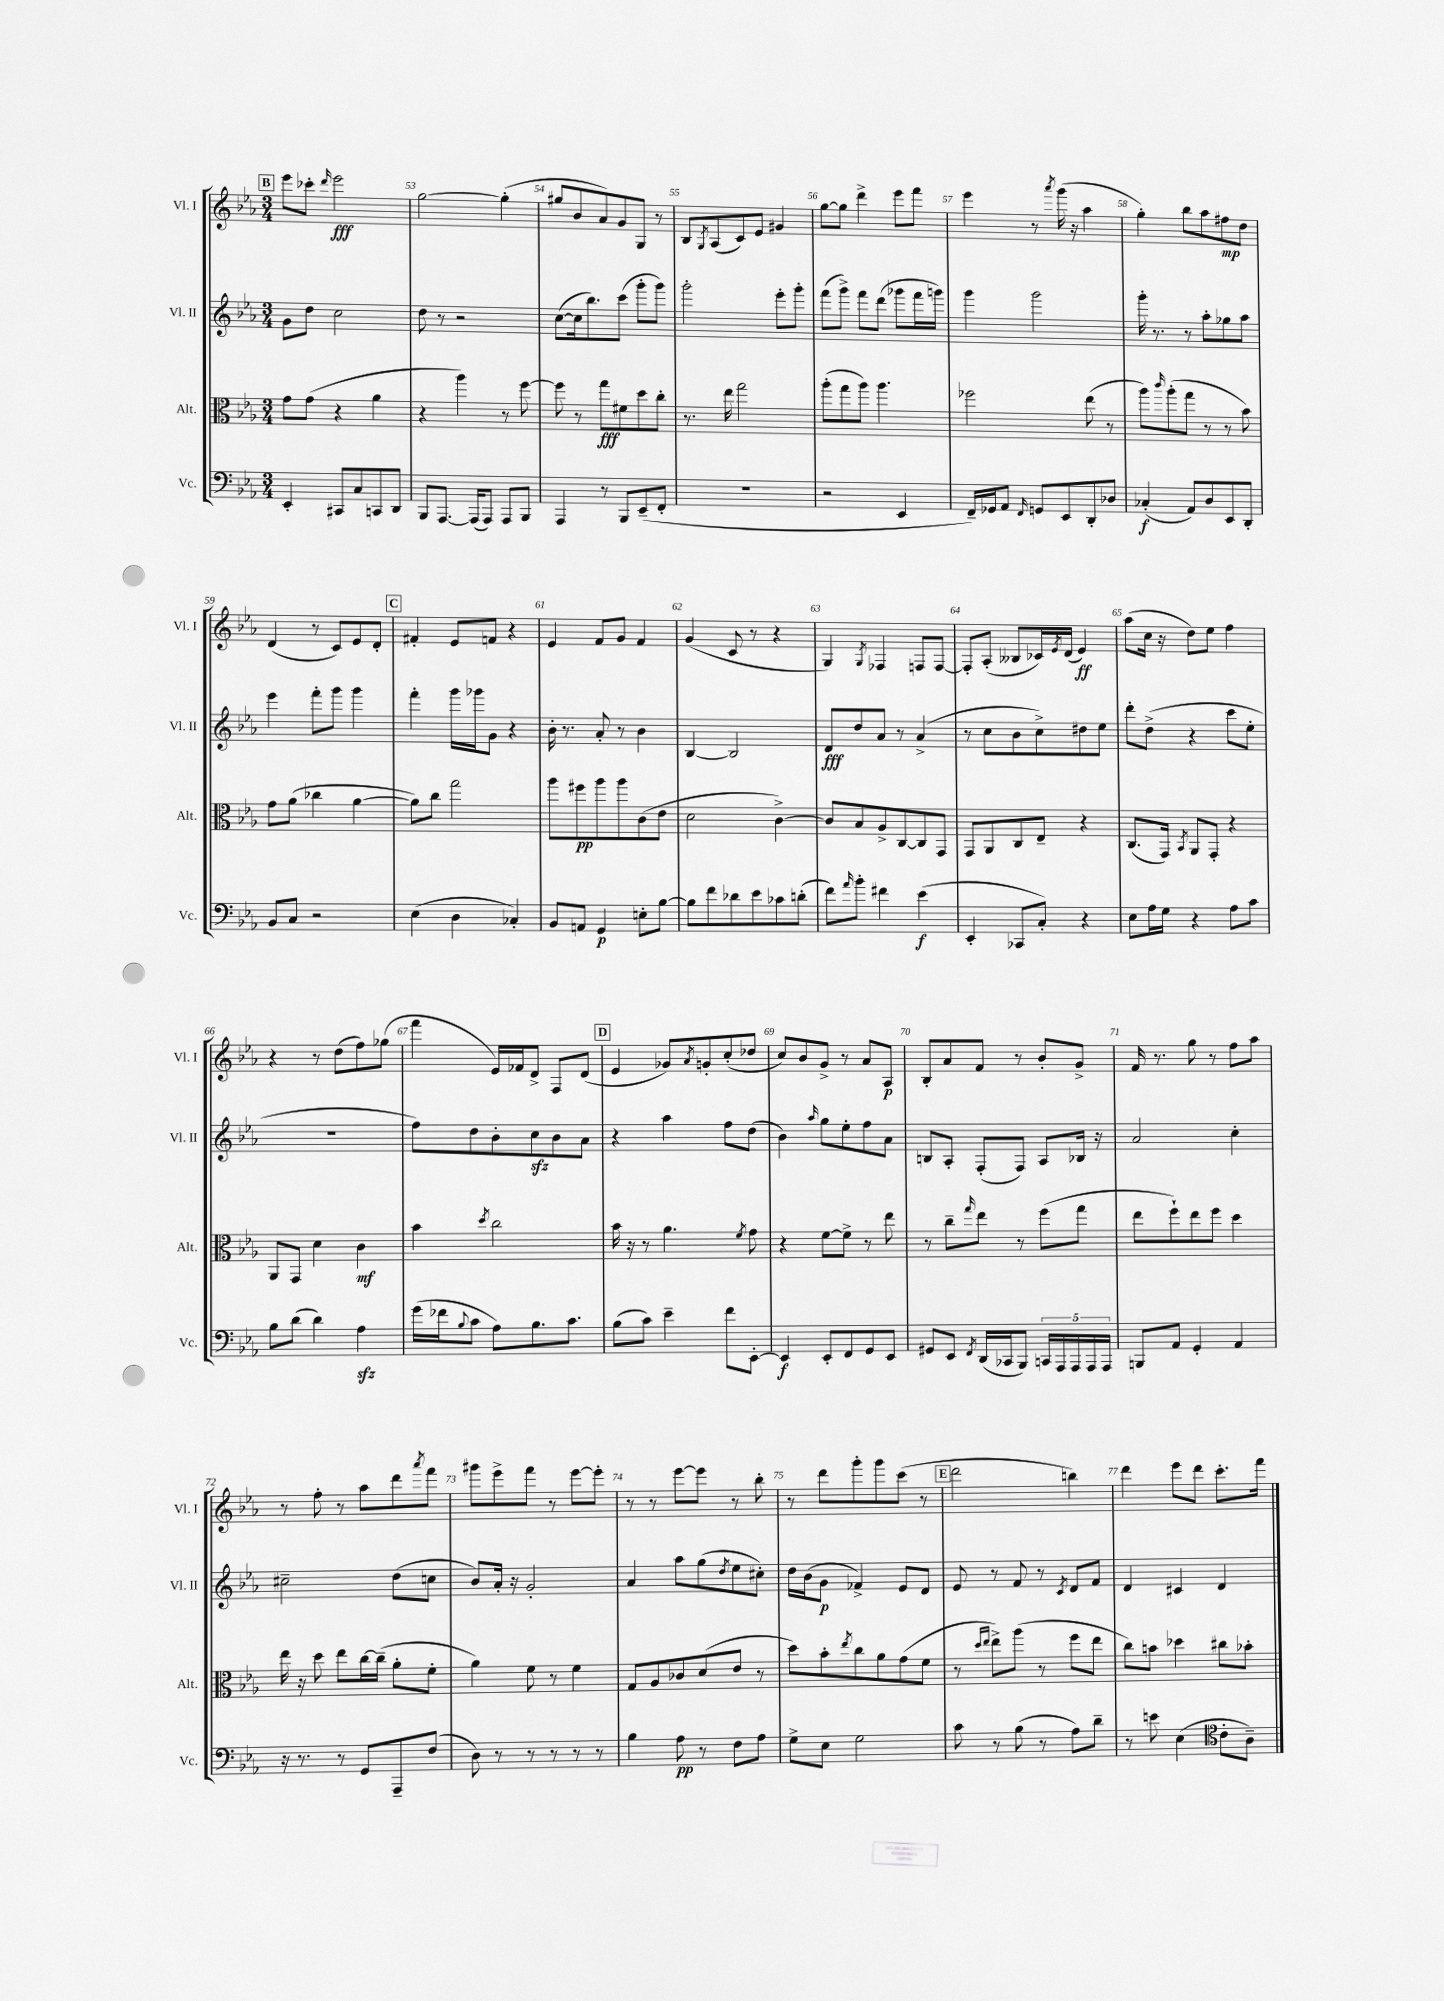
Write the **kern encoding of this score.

**kern	**dynam	**kern	**dynam	**kern	**dynam	**kern	**dynam
*part4	*part4	*part3	*part3	*part2	*part2	*part1	*part1
*staff4	*staff4	*staff3	*staff3	*staff2	*staff2	*staff1	*staff1
*I"Vc.	*	*I"Alt.	*	*I"Vl. II	*	*I"Vl. I	*
*I'Vc.	*	*I'Alt.	*	*I'Vl. II	*	*I'Vl. I	*
*clefF4	*	*clefC3	*	*clefG2	*	*clefG2	*
*k[b-e-a-]	*	*k[b-e-a-]	*	*k[b-e-a-]	*	*k[b-e-a-]	*
*M3/4	*	*M3/4	*	*M3/4	*	*M3/4	*
!!LO:REH:place=s1:t=B
=52	=52	=52	=52	=52	=52	=52	=52
4EE-'/	.	8g\L	.	8g\L	.	8eee-\L	.
.	.	(8g\J	.	8dd\J	.	8ccc-X'\J	.
.	.	.	.	.	.	16qqddd/	.
8CC#X/L	.	4r	.	2cc\	.	2eee-\	fff
8C/	.	.	.	.	.	.	.
8CCn/	.	4a-\	.	.	.	.	.
8DD/J	.	.	.	.	.	.	.
=53	=53	=53	=53	=53	=53	=53	=53
8BBB-/L	.	4r	.	8dd\	.	[2gg\	.
[8.AAA-/J	.	.	.	8r	.	.	.
.	.	4aa-\)	.	2r	.	.	.
(16AAA-/KL]	.	.	.	.	.	.	.
8AAA-/J)	.	.	.	.	.	.	.
8AAA-/L	.	8r	.	.	.	(4gg'\]	.
8BBB-/J	.	[8ff\	.	.	.	.	.
=54	=54	=54	=54	=54	=54	=54	=54
4AAA-/	.	8ff\]	.	([8cc\L	.	8gg#X/L	.
.	.	8r	.	16cc\k]	.	8b-/	.
.	.	.	.	8.bb-\)	.	.	.
8r	.	8gg\L	fff	.	.	8a-/)	.
8BBB-/L	.	8f#X\	.	(8ccc\J	.	8g/	.
(8EE-~/	.	8dd\	.	8ggg'\L	.	8G/J	.
8FF'/J	.	8cc'\J	.	8ggg\J)	.	8r	.
=55	=55	=55	=55	=55	=55	=55	=55
2.r	.	8.r	.	2ggg'\	.	8B-/L	.
.	.	.	.	.	.	8qG/	.
.	.	.	.	.	.	(8A-/	.
.	.	16ee-\	.	.	.	.	.
.	.	2gg\	.	.	.	8c/)	.
.	.	.	.	.	.	8e-/J	.
.	.	.	.	8eee-'\L	.	4g#X/	.
.	.	.	.	8ggg'\J	.	.	.
=56	=56	=56	=56	=56	=56	=56	=56
2r	.	(8aa-'\L	.	(8fff\L	.	[8gg\L	.
.	.	8gg\	.	8ggg^\J)	.	8gg\J]	.
.	.	8aa-\J)	.	8fff\L	.	4ddd^\	.
.	.	4.aa-\	.	(8ddd\J	.	.	.
4EE-/	.	.	.	8ggg-X\L	.	8eee-\L	.
.	.	.	.	16fff\L	.	8fff\J	.
.	.	.	.	16gggn\JJ)	.	.	.
=57	=57	=57	=57	=57	=57	=57	=57
16FF~/LL)	.	2ff-X\	.	4ggg\	.	4eee-\	.
16GG-X/J	.	.	.	.	.	.	.
8AA-/J	.	.	.	.	.	.	.
16qqFF/	.	.	.	.	.	.	.
8GGn/L	.	.	.	2ggg\	.	8r	.
.	.	.	.	.	.	8qaaa-/	.
8EE-/	.	.	.	.	.	(16ggg\	.
.	.	.	.	.	.	16r	.
8DD'/	.	(8ee-\	.	.	.	4aa-\	.
8D-X/J	.	8r	.	.	.	.	.
=58	=58	=58	=58	=58	=58	=58	=58
(4C-X'/	f	8aa-\L)	.	16ggg'\	.	4gg'\)	.
.	.	.	.	8.r	.	.	.
.	.	16qqccc/	.	.	.	.	.
.	.	(8aa-'\	.	.	.	.	.
8AA-/L)	.	8gg\J	.	8r	.	8bb-\L	.
8D/	.	8r	.	8aa-'\L	.	8aa-\	.
8EE-/	.	8r	.	8gg-X\	.	8ff#X\	mp
8DD'/J	.	8b-\)	.	8aa-\J	.	8dd\J	.
!!LO:LB:g=z
=59	=59	=59	=59	=59	=59	=59	=59
8BB-/L	.	8g\L	.	4eee-\	.	(4d/	.
8C/J	.	(8a-\J	.	.	.	.	.
2r	.	4cc-X\	.	8fff'\L	.	8r	.
.	.	.	.	8ggg\J	.	8c/L)	.
.	.	[4a-\	.	4ggg\	.	8e-/	.
.	.	.	.	.	.	8d'/J	.
!!LO:REH:place=s1:t=C
=60	=60	=60	=60	=60	=60	=60	=60
(4E-\	.	8a-\L])	.	4fff'\	.	4f#X'/	.
.	.	8cc\J	.	.	.	.	.
4D\	.	2gg\	.	16ggg\LL	.	8e-/L	.
.	.	.	.	16ggg-X\J	.	.	.
.	.	.	.	8g\J	.	8fn/J	.
4C-X'/)	.	.	.	4r	.	4r	.
=61	=61	=61	=61	=61	=61	=61	=61
8BB-/L	.	8aa-\L	.	16b-'\	.	4e-/	.
.	.	.	.	8.r	.	.	.
8AAn/J	.	8ff#X\	pp	.	.	.	.
4GG/	p	8aa-\	.	8a-'/	.	8f/L	.
.	.	8aa-\	.	8r	.	8g/J	.
8En'\L	.	(8c\	.	4b-\	.	4f/	.
[8B-\J	.	8e-\J	.	.	.	.	.
=62	=62	=62	=62	=62	=62	=62	=62
8B-\L]	.	2d\	.	[4B-/	.	(4g/	.
8f\	.	.	.	.	.	.	.
8d-X\	.	.	.	2B-/]	.	8c/	.
8e-\	.	.	.	.	.	8r	.
8c-X\	.	[4c^\)	.	.	.	4r	.
(8dn'\J	.	.	.	.	.	.	.
=63	=63	=63	=63	=63	=63	=63	=63
8f\L)	.	8c/L]	.	8d/L	fff	4G/)	.
16qqa-/	.	.	.	.	.	.	.
8b-'\J	.	8B-/	.	8dd/	.	.	.
.	.	.	.	.	.	8qG/	.
4f#X\	.	8A-^/	.	8a-/J	.	4F-X/	.
.	.	[8C/	.	8r	.	.	.
(4e-\	f	8C/]	.	(4a-^/	.	8Fn/L	.
.	.	8GG/J	.	.	.	[8F/J	.
=64	=64	=64	=64	=64	=64	=64	=64
4EE-'/	.	8GG/L	.	8r	.	8F'/L]	.
.	.	8AA-/	.	8cc\L	.	(8A-'/J	.
8CC-X/L	.	8C/	.	8b-\	.	8B--X/L	.
8C'/J)	.	8E-~/J	.	8cc^\)	.	16c-X/L)	.
.	.	.	.	.	.	8qe-/	.
.	.	.	.	.	.	(16d/JJ	.
4r	.	4r	.	8dd#X\	.	4e-/)	ff
.	.	.	.	8ee-\J	.	.	.
=65	=65	=65	=65	=65	=65	=65	=65
8E-\L	.	(8.C/L	.	8ddd'\L	.	(8aa-\L	.
16A-\L	.	.	.	(8dd^\J	.	16cc\Jk	.
16G\JJ	.	16GG/Jk)	.	.	.	16r	.
.	.	8qBB-/	.	.	.	.	.
4r	.	8AA-/L	.	4r	.	8dd\L)	.
.	.	8GG'/J	.	.	.	8ee-\J	.
8A-\L	.	4r	.	8ccc\L	.	4ff\	.
8c\J	.	.	.	8ee-'\J	.	.	.
!!LO:LB:g=z
=66	=66	=66	=66	=66	=66	=66	=66
8B-\L	.	8AA-/L	.	2.r	.	4r	.
(8d\J	.	8GG/J	.	.	.	.	.
4d\)	.	4d\	.	.	.	8r	.
.	.	.	.	.	.	(8dd\L	.
4A-zz\	.	4c\	mf	.	.	8ff\)	.
.	.	.	.	.	.	(8gg-X\J	.
=67	=67	=67	=67	=67	=67	=67	=67
(16g\LL	.	4b-\	.	8ff\L)	.	4fff\	.
16f-X\J	.	.	.	.	.	.	.
8qqB-/	.	.	.	.	.	.	.
8c\J	.	.	.	8dd\	.	.	.
.	.	8qdd/	.	.	.	.	.
8A-\L)	.	2cc\	.	8b-'\	.	16e-/LL)	.
.	.	.	.	.	.	16f-X/J	.
8.B-\	.	.	.	8cczz\	.	8d^/J	.
.	.	.	.	8b-\	.	8F/L	.
8.c\J	.	.	.	.	.	.	.
.	.	.	.	8a-\J	.	(8d/J	.
!!LO:REH:place=s1:t=D
=68	=68	=68	=68	=68	=68	=68	=68
(8B-\L	.	16b-\	.	4r	.	4e-/	.
.	.	16r	.	.	.	.	.
8c\J)	.	8r	.	.	.	.	.
4e-~\	.	4.a-\	.	4aa-\	.	8g-X/L)	.
.	.	.	.	.	.	8qa-/	.
.	.	.	.	.	.	8gn'/	.
8f\L	.	.	.	8ff\L	.	(8cc'/	.
.	.	8qf/	.	.	.	.	.
[8EE-'\J	.	8g\	.	(8dd\J	.	8dd-X/J	.
=69	=69	=69	=69	=69	=69	=69	=69
4EE-/]	f	4r	.	4b-\)	.	8cc/L)	.
.	.	.	.	.	.	8b-/	.
.	.	.	.	16qqaa-/	.	.	.
8EE-'/L	.	[8f\L	.	8gg\L	.	8g^/J	.
8FF/	.	8f^\J]	.	8ee-'\	.	8r	.
8GG/	.	8r	.	8ff\	.	8a-/L	.
8EE-/J	.	8ee-\	.	8a-\J	.	8A-/J	p
=70	=70	=70	=70	=70	=70	=70	=70
8GG#X/L	.	8r	.	8Bn/L	.	8B-'/L	.
8EE-/J	.	8cc~\L	.	8A-'/J	.	8a-/	.
8qFF/	.	16qqgg/	.	.	.	.	.
(16DD/LL	.	8ee-\J	.	(8F'/L	.	8f/J	.
16CC-X/J	.	.	.	.	.	.	.
8BBB-/J)	.	8r	.	8F/J)	.	8r	.
20CCn/LL	.	(8ff\L	.	8A-/L	.	8b-'/L	.
20AAA-/	.	.	.	.	.	.	.
20AAA-/	.	.	.	.	.	.	.
.	.	8gg\J	.	16B-X/Jk	.	8g^/J	.
20AAA-/	.	.	.	.	.	.	.
.	.	.	.	16r	.	.	.
20AAA-/JJ	.	.	.	.	.	.	.
=71	=71	=71	=71	=71	=71	=71	=71
8BBBn/L	.	8ee-\L	.	2a-/	.	16f/	.
.	.	.	.	.	.	8.r	.
8AA-/J	.	8ff`\)	.	.	.	.	.
4GG'/	.	8ee-\	.	.	.	8gg\	.
.	.	8ff\J	.	.	.	8r	.
4AA-/	.	4dd\	.	4cc'\	.	8ff\L	.
.	.	.	.	.	.	8aa-\J	.
!!LO:LB:g=z
=72	=72	=72	=72	=72	=72	=72	=72
16r	.	16ee-\	.	2cc#X~\	.	8r	.
8.r	.	16r	.	.	.	.	.
.	.	8dd\	.	.	.	8ff'\	.
8r	.	8ee-\L	.	.	.	8r	.
8GG/L	.	[16cc\L	.	.	.	8aa-\L	.
.	.	(16cc~\JJ]	.	.	.	.	.
8AAA-~/	.	8a-'\L	.	(8dd\L	.	8ddd\	.
.	.	.	.	.	.	8qaaa-/	.
(8F/J	.	8f'\J	.	8ccn\J	.	8fff\J	.
=73	=73	=73	=73	=73	=73	=73	=73
8D\)	.	4a-\)	.	8b-/L)	.	8ggg#X\L	.
8r	.	.	.	16a-'/Jk	.	8eee-^\	.
.	.	.	.	16r	.	.	.
8r	.	8f\	.	2g'/	.	8fff\J	.
8r	.	8r	.	.	.	8r	.
8r	.	4f\	.	.	.	[8eee-\L	.
8r	.	.	.	.	.	8eee-'\J]	.
=74	=74	=74	=74	=74	=74	=74	=74
4B-\	.	8G/L	.	4a-/	.	8r	.
.	.	8A-/	.	.	.	8r	.
8A-\	pp	8c-X/	.	8aa-\L	.	[8eee-\L	.
8r	.	(8d/	.	(8gg\	.	8eee-\J]	.
.	.	.	.	8qdd/	.	.	.
8F\L	.	8e-/J	.	8ee-\	.	8r	.
8A-\J	.	8r	.	8cc#X'\J)	.	8bb-'\	.
=75	=75	=75	=75	=75	=75	=75	=75
8G^\L	.	8dd\L)	.	16dd\LL	.	8r	.
.	.	.	.	(16b-\J	.	.	.
8E-\J	.	8b-'\	.	8g\J	p	8ddd\L	.
.	.	8qee-/	.	.	.	.	.
2G\	.	8cc\	.	4f-X^/)	.	8ggg'\	.
.	.	8a-\	.	.	.	8ggg\	.
.	.	(8g\	.	8e-/L	.	(8ccc\J	.
.	.	8f\J	.	8d/J	.	8r	.
!!LO:REH:place=s1:t=E
=76	=76	=76	=76	=76	=76	=76	=76
8c\	.	8r	.	8e-/	.	2ddd\	.
.	.	16qqdd/LL	.	.	.	.	.
.	.	16qqee-/JJ	.	.	.	.	.
8r	.	8ee-^\L)	.	8r	.	.	.
(8B-\	.	(8aa-\J	.	8f/	.	.	.
8r	.	8r	.	8r	.	.	.
.	.	.	.	8qc/	.	.	.
8A-\L)	.	8ff\L	.	8d/L	.	4bbn\)	.
8d~\J	.	8ee-\J	.	8f/J	.	.	.
=77	=77	=77	=77	=77	=77	=77	=77
8r	.	8cc\L)	.	4d/	.	4ddd\	.
8en\	.	8bn\J	.	.	.	.	.
(4E-\	.	4dd-X\	.	4c#X/	.	8eee-\L	.
.	.	.	.	.	.	8ddd\J	.
*clefC4	*	*	*	*	*	*	*
8c'\L	.	8cc#X\L	.	4d/	.	8.ccc'\L	.
8A-~\J)	.	8b-X'\J	.	.	.	.	.
.	.	.	.	.	.	16fff\Jk	.
==	==	==	==	==	==	==	==
*-	*-	*-	*-	*-	*-	*-	*-
